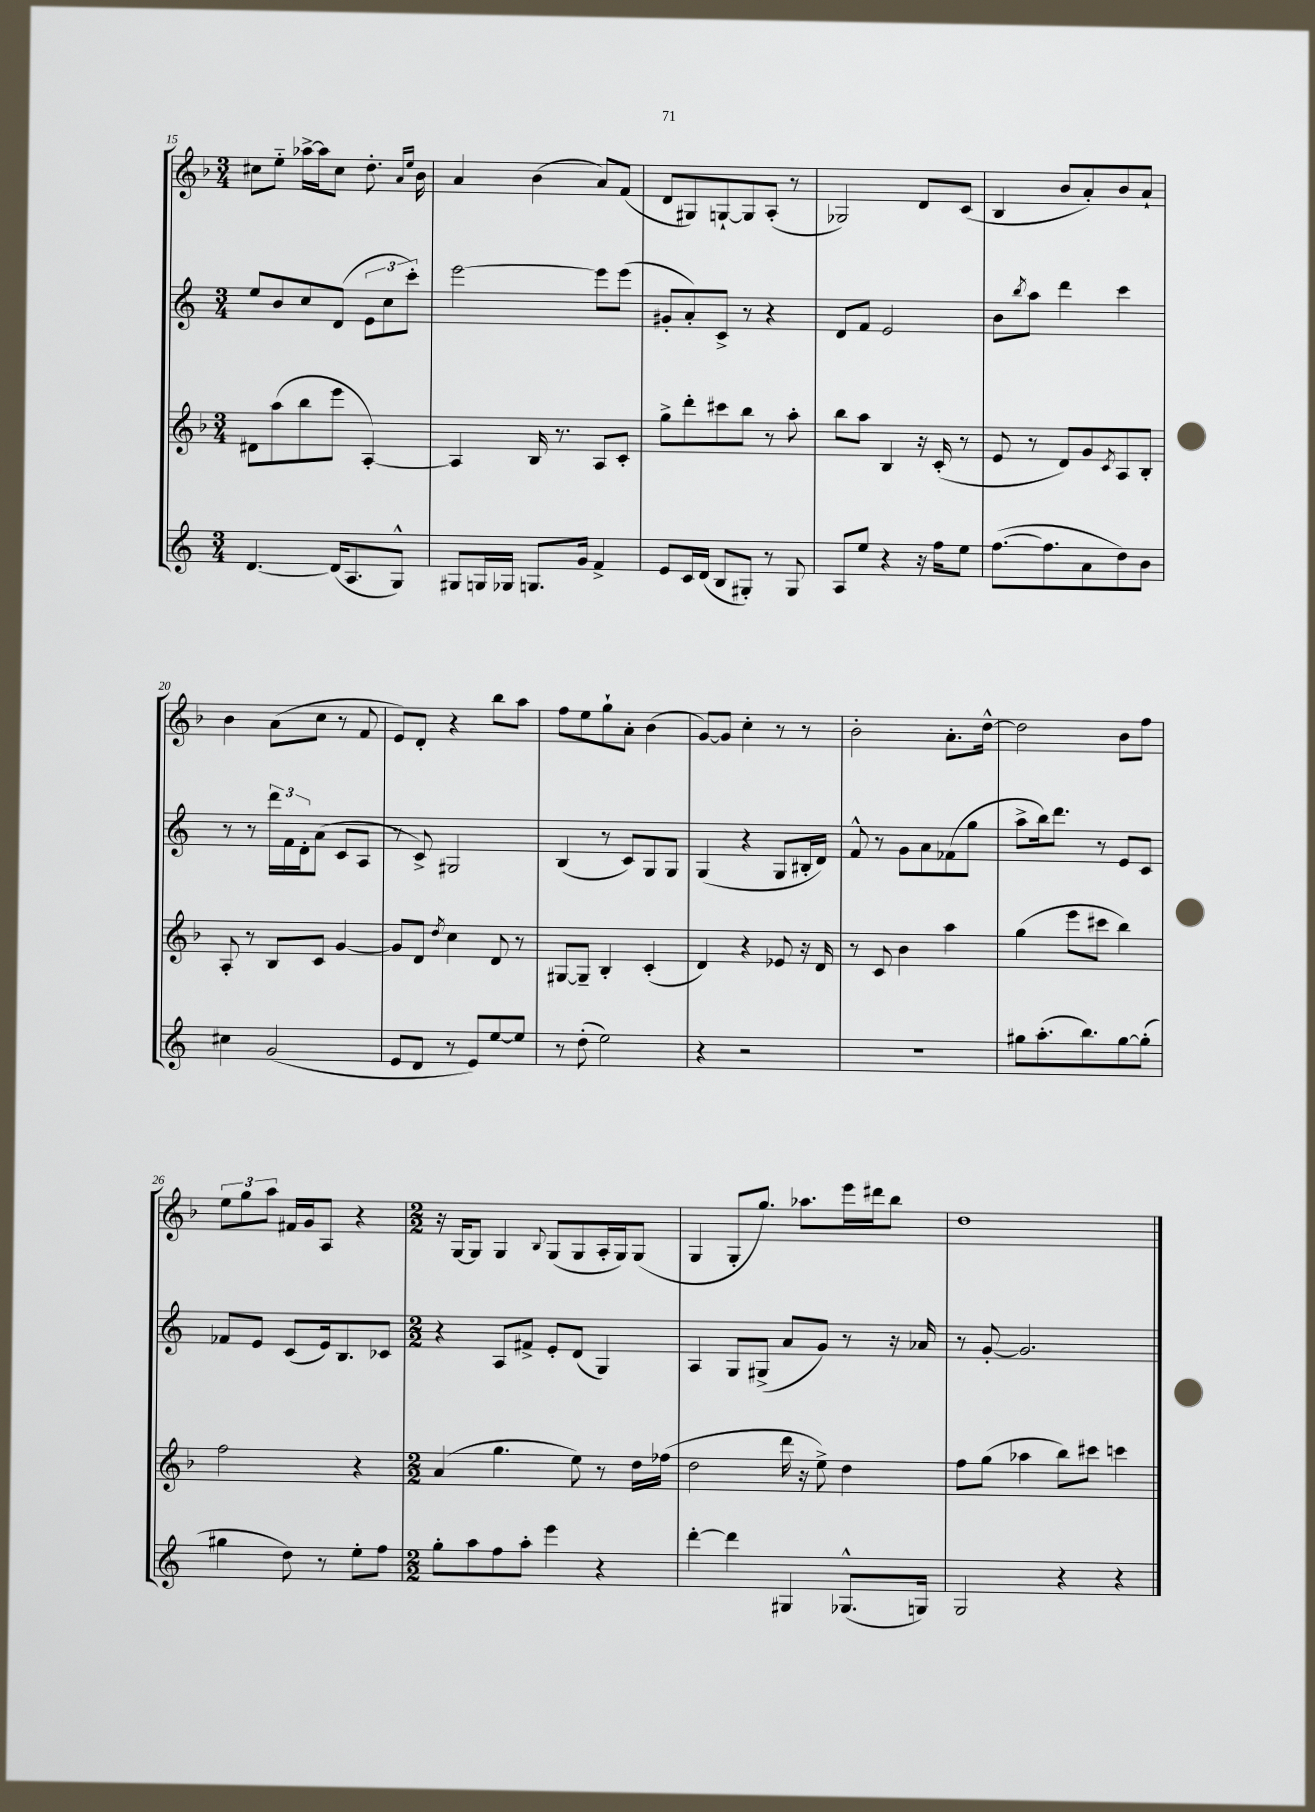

**kern	**kern	**kern	**kern
*staff4	*staff3	*staff2	*staff1
*clefG2	*clefG2	*clefG2	*clefG2
*k[]	*k[b-]	*k[]	*k[b-]
*M3/4	*M3/4	*M3/4	*M3/4
[4.d/	8d#\L	8ee/L	8cc#\L
.	(8aa\	8b/	8ee'~\J
.	8bb-\	8cc/	[16aa-^\LL
.	.	.	16aa-\]J
(16d/]LK	8eee\J	(8d/J	8cc#\J
8.A/	.	.	.
.	[4A'/)	12e\L	8.dd'\
.	.	12cc\	.
8G^^/J)	.	.	.
.	.	12ccc'\J)	.
.	.	.	16qqa/LL
.	.	.	16qqee/JJ
.	.	.	16b-\
=	=	=	=
8G#/L	4A/]	[2eee\	4a/
16G/L	.	.	.
16G-/JJ	.	.	.
8.G/L	16B-/	.	(4b-\
.	8.r	.	.
16g/Jk	.	.	.
4f^/	8A/L	8eee\]L	8a/L)
.	8c'/J	(8eee\J	(8f/J
=	=	=	=
8e/L	8gg^\L	8g#'/L	8d/L
16c/L	8ddd'\	8a'/)	8G#/)
(16d/JJ	.	.	.
8B/L	8ccc#\	8c^/J	[8G`/
8G#'/J)	8bb-\J	8r	8G/]
8r	8r	4r	(8A'/J
8G#/	8aa'\	.	8r
=	=	=	=
8A/L	8bb-\L	8d/L	2G-/)
8ee/J	8aa\J	8f/J	.
4r	4B-/	2e/	.
16r	16r	.	8d/L
16ff\LK	(16c'/	.	.
8ee\J	8r	.	(8c/J
=	=	=	=
([8.ff\L	8e/	8b\L	4B-/
.	.	8qbb/	.
.	8r	8aa\J	.
8.ff\]	.	.	.
.	8d/L)	4ddd\	8b-/L
8a\	8g/	.	8a'/)
.	8qc/	.	.
8dd\)	8A/	4ccc\	8b-/
8b\J	8B-'/J	.	8a`/J
=	=	=	=
4cc#\	8A'/	8r	4b-\
.	8r	8r	.
(2g/	8B-/L	24ddd\LL	(8a\L
.	.	24f\	.
.	.	24d'\J	.
.	8c/J	(8a\J	8cc\J
.	[4g/	8c/L	8r
.	.	8A/J	8f/
=	=	=	=
8e/L	8g/]L	8r	8e/L)
8d/J	8d/J	8c^/)	8d'/J
.	8qdd/	.	.
8r	4cc\	2G#/	4r
8e/L)	.	.	.
[8ee/	8d/	.	8bb-\L
8ee/]J	8r	.	8aa\J
=	=	=	=
8r	[8G#/L	(4B/	8ff\L
(8dd'\	8G#~/]J	.	8ee\
2ee\)	4B-'/	8r	8gg`\
.	.	8c/L)	8a'\J
.	(4c'/	8G/	(4b-\
.	.	8G/J	.
=	=	=	=
4r	4d/)	(4G/	[8g/L)
.	.	.	8g/]J
2r	4r	4r	4cc'\
.	8e-/	8G/L	8r
.	16r	16B#'/L	8r
.	16d/	16d/JJ)	.
=	=	=	=
2.r	8r	8f^^/	2b-'\
.	8c/	8r	.
.	4b-\	8g\L	.
.	.	8a\	.
.	4aa\	(8f-\	8.a'\L
.	.	8gg\J	.
.	.	.	[16dd^^\Jk
=	=	=	=
8gg#\L	(4gg\	8aa^\L	2dd\]
(8.aa'\	.	16bb\k)	.
.	.	8.ddd\J	.
.	8eee\L	.	.
8.bb\)	.	.	.
.	8ccc#\J	8r	.
[8gg#\	4bb-\)	8e/L	8b-\L
(8gg#'\]J	.	8c/J	8ff\J
=	=	=	=
4gg#\	2ff\	8f-/L	12ee\L
.	.	.	12gg\
.	.	8e/J	.
.	.	.	12aa\J
8dd\)	.	(8c/L	16f#/LL
.	.	.	16g/J
8r	.	16e/k)	8A/J
.	.	8.B/	.
8ee'\L	4r	.	4r
8ff\J	.	8c-/J	.
=	=	=	=
*M2/2	*M2/2	*M2/2	*M2/2
8gg'\L	(4a/	4r	16r
.	.	.	[16G/LK
8aa\	.	.	8G/]J
8ff\	4.gg\	8A/L	4G/
8aa'\J	.	8f#^/J	.
.	.	.	8qqB-/
4eee\	.	8e'/L	(8G/L
.	8ee\)	(8d/J	8G/
4r	8r	4G/)	16A'/L
.	.	.	16G/J)
.	16dd\LL	.	(8G/J
.	(16ff-\JJ	.	.
=	=	=	=
[4ddd'\	2dd\	4A/	4G/
4ddd\]	.	8G/L	8G'/L
.	.	(8G#^/J	8.gg/J)
4G#/	16ddd\	8a/L	.
.	16r	.	8.aa-\L
.	8ee^\)	8g/J)	.
(8.G-^^/L	4dd\	8r	16eee\L
.	.	.	16ddd#\J
.	.	16r	8bb-\J
16G/Jk)	.	16a-/	.
=	=	=	=
2G/	8ff\L	8r	1dd
.	(8gg\J	[8g'/	.
.	4aa-\	2.g/]	.
4r	8bb-\L)	.	.
.	8ccc#\J	.	.
4r	4ccc\	.	.
==	==	==	==
*-	*-	*-	*-
